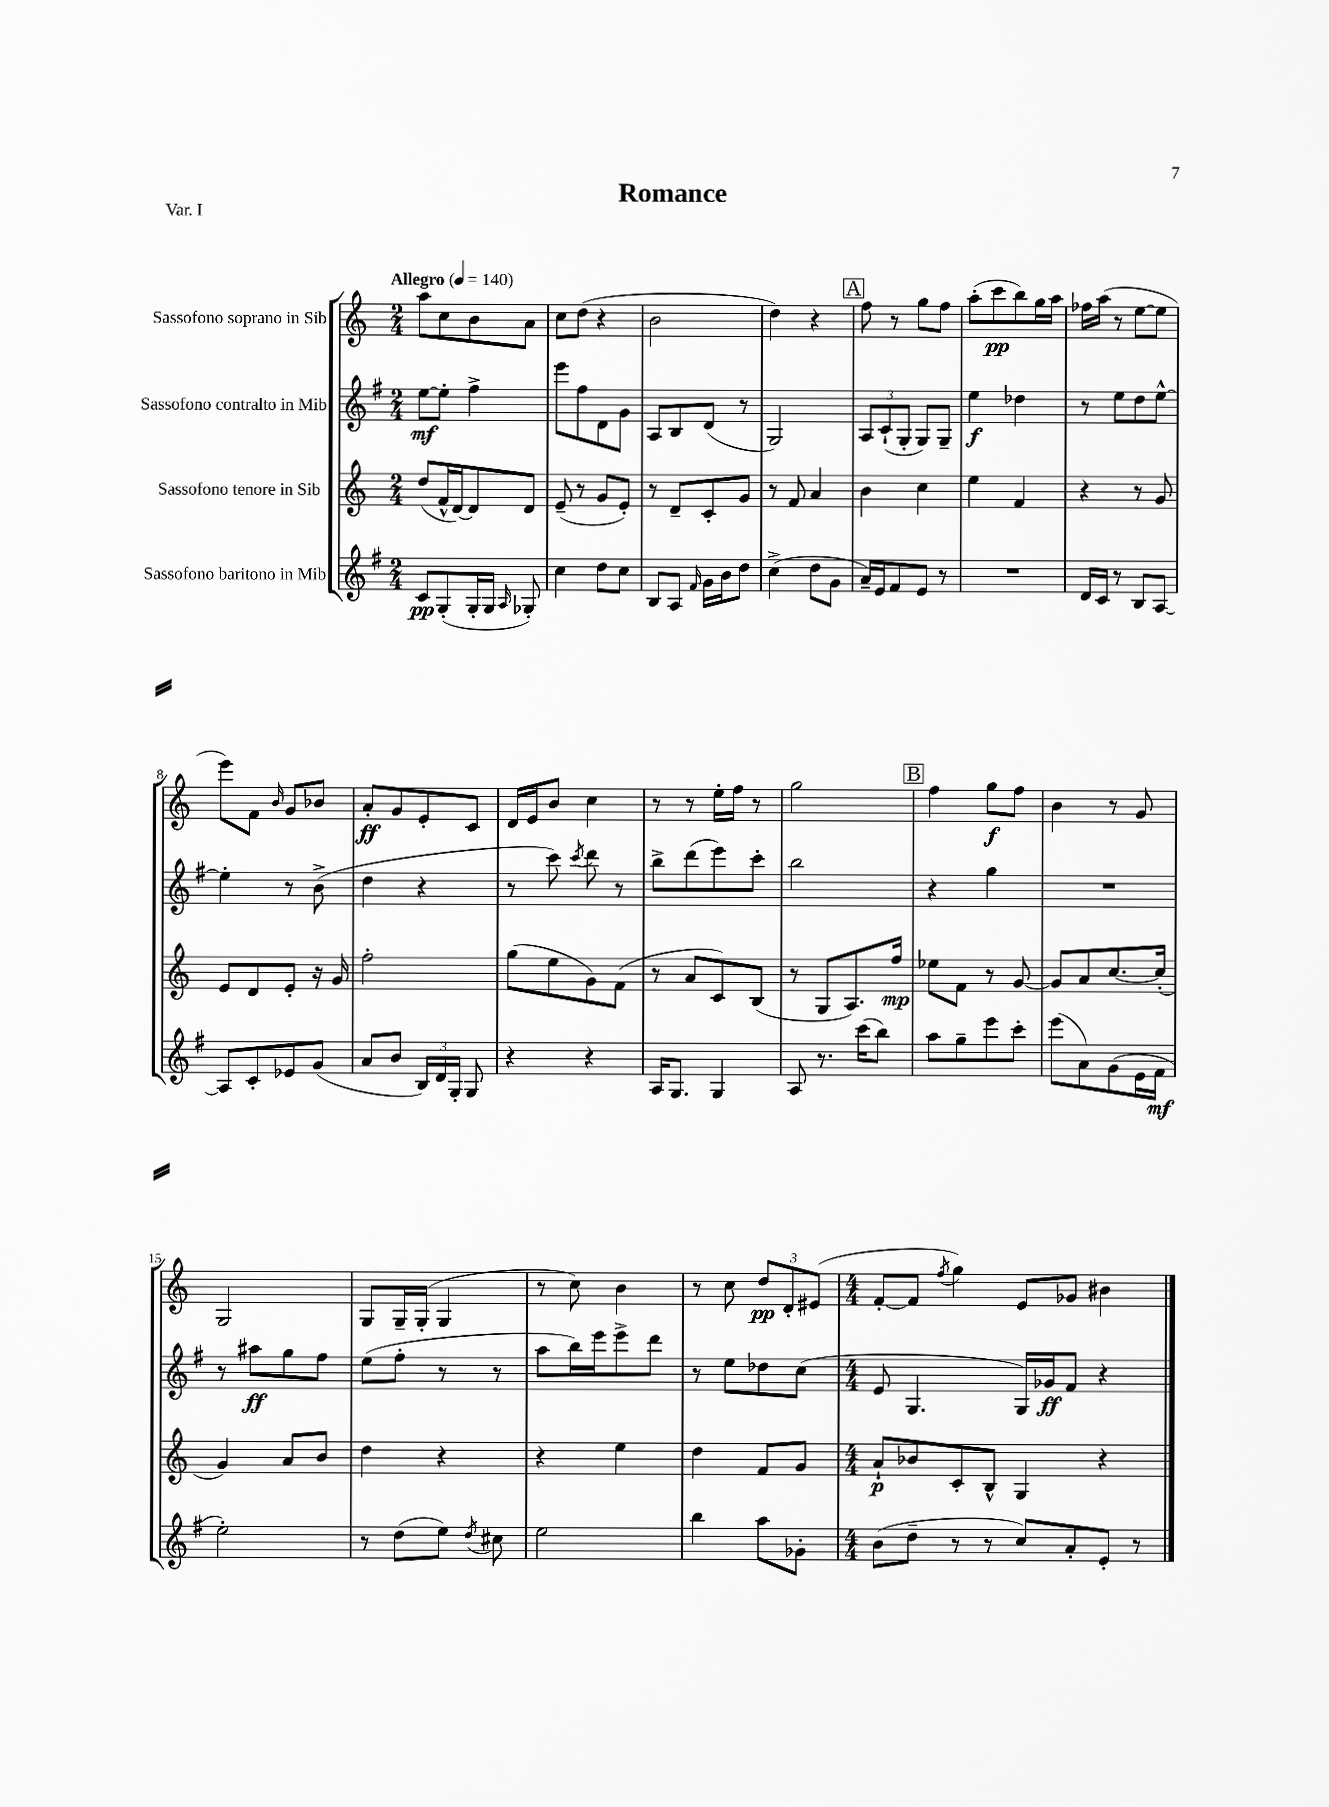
\header { title = "Romance" piece = "Var. I" }
<<
\new StaffGroup <<
\new Staff = "s0" \with { instrumentName = "Sassofono soprano in Sib" } {
    \clef treble \key c \major \numericTimeSignature \time 2/4 \tempo "Allegro" 4 = 140
    \autoBeamOff a''8[ c''8 b'8 a'8] |
    c''8[ d''8]( r4 |
    b'2 |
    d''4) r4 |
    \mark \markup { \box "A" } f''8 r8 g''8[ f''8] |
    a''8[-.( c'''8\pp b''8) g''16 a''16] |
    fes''16[ a''16]( r8 e''8[~ e''8] |
    e'''8[) f'8] \grace { b'16 } g'8[ bes'8] |
    a'8[-.\ff g'8 e'8-. c'8] |
    d'16[ e'16 b'8] c''4 |
    r8 r8 e''16[-. f''16] r8 |
    g''2 |
    \mark \markup { \box "B" } f''4 g''8[\f f''8] |
    b'4 r8 g'8 |
    g2 |
    g8[ g16-- g16]-.( g4 |
    r8 c''8) b'4 |
    r8 c''8 \tuplet 3/2 { d''8[\pp d'8-. eis'8]( } |
    \numericTimeSignature \time 4/4 f'8[~-. f'8] \acciaccatura { f''8 } g''4) e'8[ ges'8] bis'4 \bar "|." |
}
\new Staff = "s1" \with { instrumentName = "Sassofono contralto in Mib" } {
    \clef treble \key g \major \numericTimeSignature \time 2/4
    \autoBeamOff e''8[~\mf e''8]-. fis''4-> |
    e'''8[ fis''8 d'8 g'8] |
    a8[ b8 d'8]( r8 |
    g2) |
    \mark \markup { \box "A" } \tuplet 3/2 { a8[ c'8-!( g8]-. } g8[) g8]-- |
    e''4\f des''4 |
    r8 e''8[ d''8 e''8]~-^ |
    e''4-. r8 b'8->( |
    d''4 r4 |
    r8 c'''8) \acciaccatura { c'''8 } d'''8 r8 |
    b''8[-> d'''8( e'''8) c'''8]-. |
    b''2 |
    \mark \markup { \box "B" } r4 g''4 |
    R2 |
    r8 ais''8[\ff g''8 fis''8] |
    e''8[( fis''8]-. r8 r8 |
    a''8[ b''16) e'''16 e'''8-> d'''8] |
    r8 e''8[ des''8 c''8]( |
    \numericTimeSignature \time 4/4 e'8 g4. g16[) ges'16\ff fis'8] r4 \bar "|." |
}
\new Staff = "s2" \with { instrumentName = "Sassofono tenore in Sib" } {
    \clef treble \key c \major \numericTimeSignature \time 2/4
    \autoBeamOff d''8[( f'16-^ d'16~) d'8 d'8] |
    e'8--( r8 g'8[ e'8]-.) |
    r8 d'8[-- c'8-. g'8] |
    r8 f'8 a'4 |
    \mark \markup { \box "A" } b'4 c''4 |
    e''4 f'4 |
    r4 r8 g'8 |
    e'8[ d'8 e'8]-. r16 g'16 |
    f''2-. |
    g''8[( e''8 g'8) f'8]( |
    r8 a'8[ c'8) b8]( |
    r8 g8[ a8.) f''16]\mp |
    \mark \markup { \box "B" } ees''8[ f'8] r8 g'8~ |
    g'8[ a'8 c''8.~ c''16]-.( |
    g'4) a'8[ b'8] |
    d''4 r4 |
    r4 e''4 |
    d''4 f'8[ g'8] |
    \numericTimeSignature \time 4/4 a'8[-!\p bes'8 c'8-. b8]-^ g4 r4 \bar "|." |
}
\new Staff = "s3" \with { instrumentName = "Sassofono baritono in Mib" } {
    \clef treble \key g \major \numericTimeSignature \time 2/4
    \autoBeamOff c'8[\pp g8-.( g16-. g16] \grace { a16 } ges8-.) |
    c''4 d''8[ c''8] |
    b8[ a8] \grace { fis'16 } g'16[ b'16 d''8] |
    c''4->( d''8[ g'8] |
    \mark \markup { \box "A" } a'16[--) e'16 fis'8 e'8] r8 |
    R2 |
    d'16[ c'16] r8 b8[ a8]~ |
    a8[ c'8-. ees'8 g'8]( |
    a'8[ b'8] \tuplet 3/2 { b16[) d'16 g16]-. } g8 |
    r4 r4 |
    a16[ g8.] g4 |
    a8 r8. c'''16[( b''8]) |
    \mark \markup { \box "B" } a''8[ g''8-- e'''8 c'''8]-. |
    e'''8[( a'8) g'8( e'16 fis'16]\mf |
    e''2-.) |
    r8 d''8[( e''8]) \acciaccatura { d''8 } cis''8 |
    e''2 |
    b''4 a''8[ ges'8]-. |
    \numericTimeSignature \time 4/4 b'8[( d''8]-- r8 r8 c''8[) a'8-. e'8]-. r8 \bar "|." |
}
>>
>>
